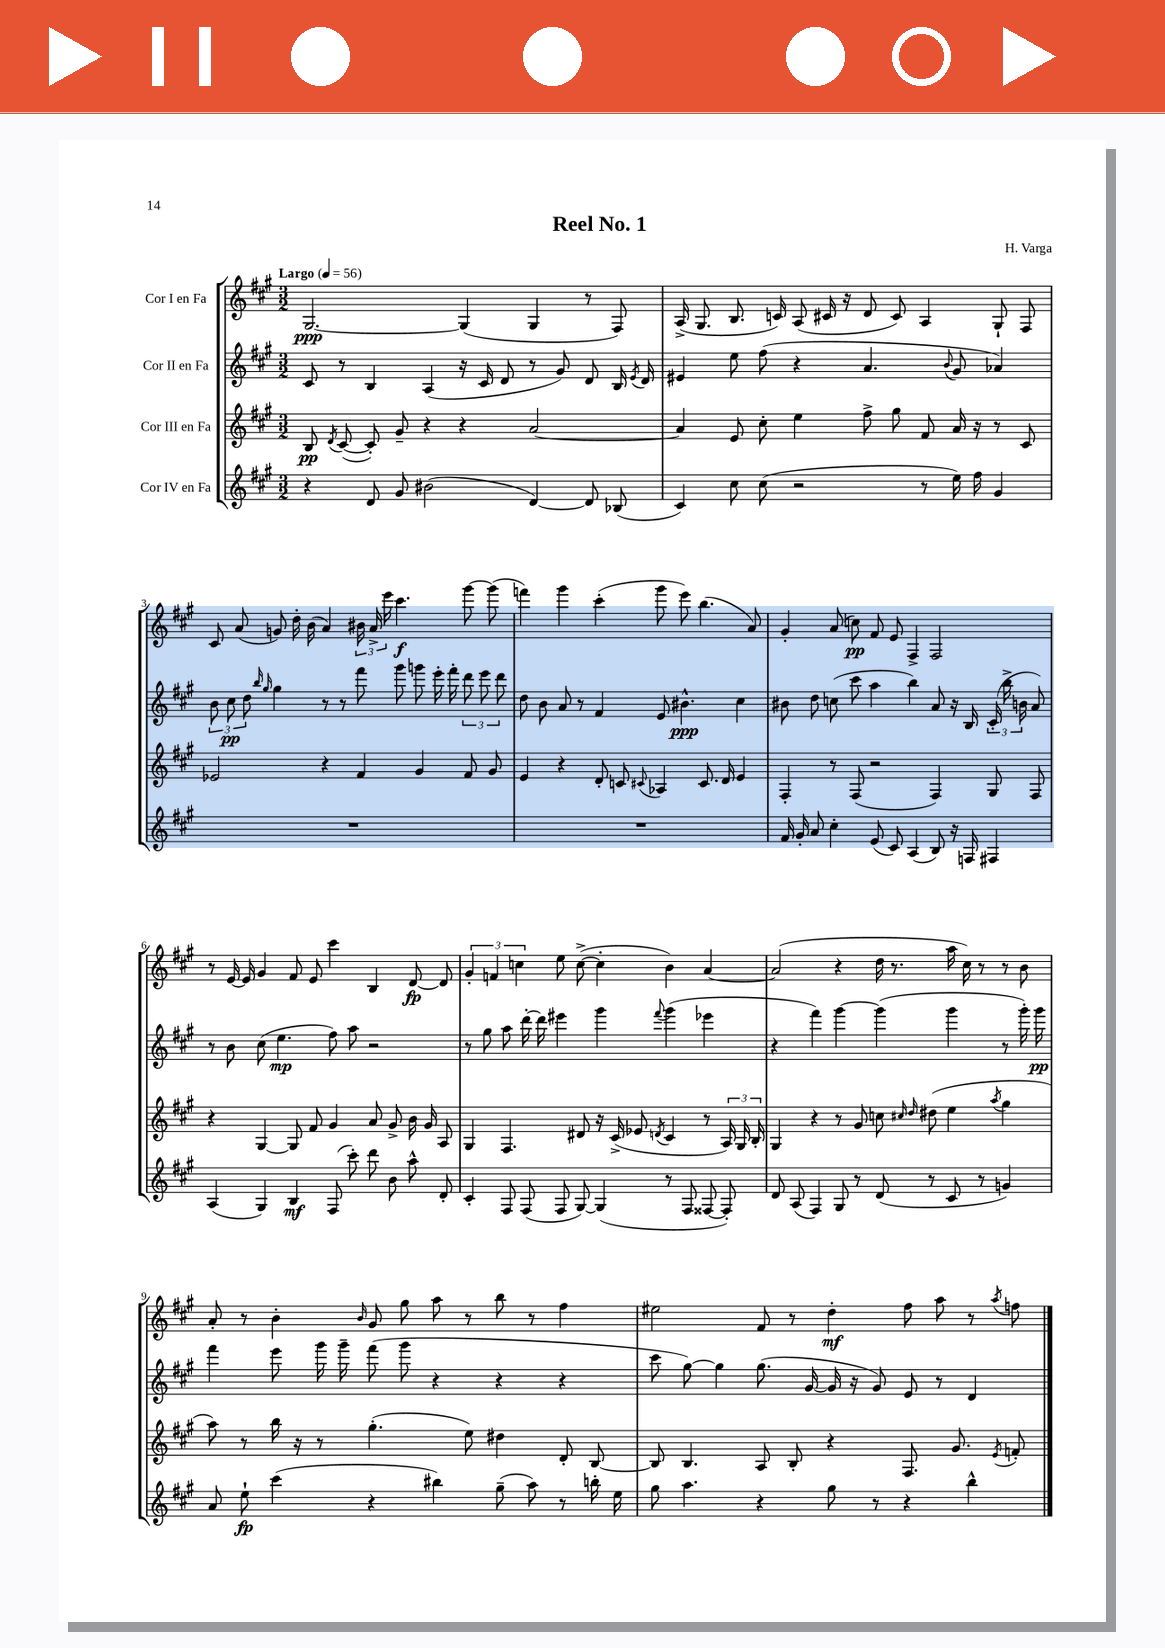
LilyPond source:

\header { title = "Reel No. 1" composer = "H. Varga" }
<<
\new StaffGroup <<
\new Staff = "s0" \with { instrumentName = "Cor I en Fa" } {
    \clef treble \key a \major \numericTimeSignature \time 3/2 \tempo "Largo" 4 = 56
    \autoBeamOff gis2.~\ppp gis4( gis4 r8 fis8) |
    a16->( gis8. b8. c'16) a8( cis'16 r16 d'8 cis'8) a4 gis8-! fis8 |
    cis'8 a'8( g'8) d''16-. b'16( a'4) \tuplet 3/2 { bis'16 a'16-> e'''16 } cis'''4.\f gis'''8~ gis'''8( |
    f'''4) gis'''4 cis'''4-.( gis'''8 e'''8) b''4.( a'8) |
    gis'4-. a'8( c''8\pp) fis'8 e'8 fis4-> fis2 |
    r8 e'16~ e'16 gis'4 fis'8 e'8 cis'''4 b4 d'8~\fp d'8 |
    \tuplet 3/2 { gis'4-. f'4 c''4 } e''8 c''8~->( c''4-. b'4) a'4~ |
    a'2( r4 d''16 r8. a''16 cis''16) r8 r8 b'8 |
    a'8-. r8 b'4-. \grace { b'16 } gis'8 gis''8 a''8 r8 b''8 r8 fis''4 |
    eis''2 fis'8 r8 d''4-.\mf fis''8 a''8 r8 \acciaccatura { a''8 } f''8 \bar "|." |
}
\new Staff = "s1" \with { instrumentName = "Cor II en Fa" } {
    \clef treble \key a \major \numericTimeSignature \time 3/2
    \autoBeamOff cis'8 r8 b4 a4( r16 cis'16 d'8 r8 gis'8) d'8 b16 \acciaccatura { e'8 } d'16 |
    eis'4 e''8 fis''8( r4 a'4. \appoggiatura { b'8 } gis'8 aes'4) |
    \tuplet 3/2 { b'8 cis''8\pp d''8 } \grace { b''16 gis''16 } gis''4 r8 r8 fis'''8 gis'''8 g'''8 e'''16-. fis'''16-. \tuplet 3/2 { d'''8 e'''8 d'''8 } |
    d''8 b'8 a'8 r8 fis'4 e'8 bis'4.-^\ppp cis''4 |
    bis'8 d''8 c''8( cis'''8 a''4 b''4) a'8 r16 b16 \tuplet 3/2 { cis'16-.( b''16-> b'16 } a'8) |
    r8 b'8 cis''8( e''4.\mp fis''8) a''8 r2 |
    r8 gis''8 a''8 d'''16~-. d'''16 eis'''4 gis'''4 \appoggiatura { fis'''8 } gis'''4( ees'''4 |
    r4 fis'''4) gis'''4~ gis'''4( gis'''4 r8 gis'''16-.) gis'''16\pp |
    fis'''4 e'''8 gis'''16 gis'''16-- fis'''8( gis'''8 r4 r4 r4 |
    cis'''8 gis''8~) gis''4 gis''8.( gis'16~ gis'16 r16 gis'8) e'8 r8 d'4 \bar "|." |
}
\new Staff = "s2" \with { instrumentName = "Cor III en Fa" } {
    \clef treble \key a \major \numericTimeSignature \time 3/2
    \autoBeamOff b8\pp \acciaccatura { d'8 } cis'8~( cis'8-.) gis'8-- r4 r4 a'2~ |
    a'4 e'8 cis''8-. e''4 fis''8-> gis''8 fis'8 a'16 r16 r8 cis'8 |
    ees'2 r4 fis'4 gis'4 fis'8 gis'8 |
    e'4 r4 d'8-. c'8 \appoggiatura { cis'8 } aes4 cis'8. d'16 e'4 |
    fis4-. r8 fis8( r2 fis4) gis8 fis8 |
    r4 gis4~ gis8 fis'8 gis'4 a'8 gis'8-> b'16 gis'16 a8 |
    gis4 fis4. dis'8 r16 cis'16->( ees'8 \acciaccatura { d'8 } cis'4 r8 \tuplet 3/2 { a16) gis16 b16-. } |
    gis4 r4 r8 gis'8 c''8 \grace { cis''16 d''16 } dis''8( e''4 \acciaccatura { a''8 } gis''4 |
    a''8) r8 b''16 r16 r8 gis''4.-.( e''8) dis''4 d'8-. b8~ |
    b8 b4. a8 b8-. r4 fis8. gis'8. \acciaccatura { e'8 } f'8-. \bar "|." |
}
\new Staff = "s3" \with { instrumentName = "Cor IV en Fa" } {
    \clef treble \key a \major \numericTimeSignature \time 3/2
    \autoBeamOff r4 d'8 gis'8 bis'2( d'4~) d'8 bes8( |
    cis'4) cis''8 cis''8( r2 r8 e''16) fis''16 gis'4 |
    R1. |
    R1. |
    fis'16 gis'16-. a'8 cis''4-. e'8( cis'8) a4( b8) r16 f16 fis4 |
    a4( gis4) b4\mf fis8( cis'''8-.) d'''8 b'8 a''8-^ d'8-. |
    cis'4-. fis8 fis8( fis8 gis8~) gis4( r8 fis8 fisis8~ fisis8-.) |
    d'8 a8( fis4) gis8 r8 d'8( r8 cis'8 r8 g'4) |
    a'8 e''8-!\fp cis'''4( r4 bis''4) gis''8--( a''8) r8 b''16-. e''16 |
    gis''8 a''4. r4 gis''8 r8 r4 b''4-^ \bar "|." |
}
>>
>>
